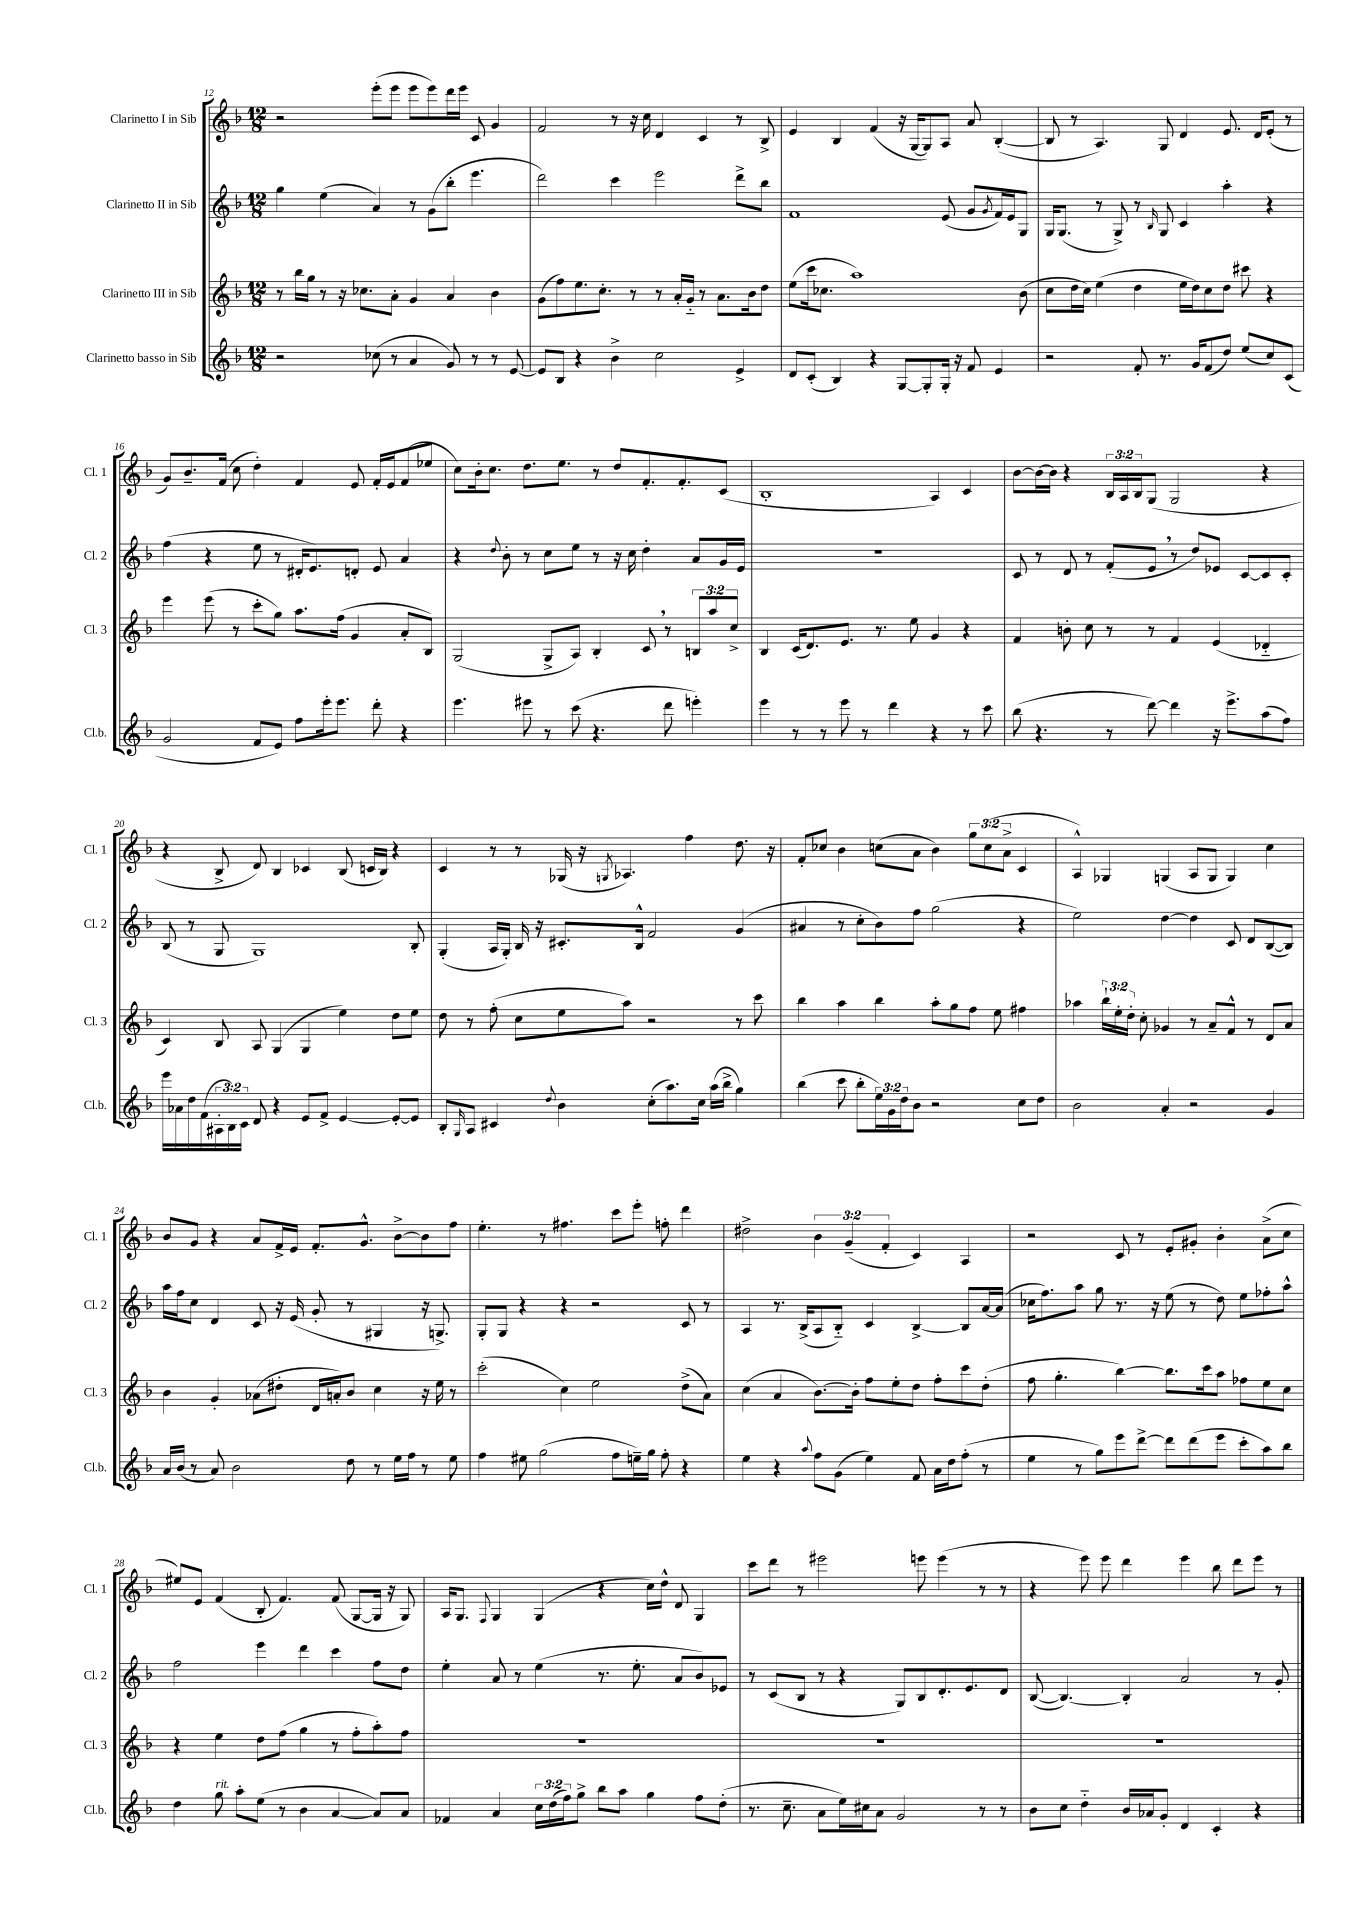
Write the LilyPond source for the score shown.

<<
\new StaffGroup <<
\new Staff = "s0" \with { instrumentName = "Clarinetto I in Sib" shortInstrumentName = "Cl. 1" } {
    \clef treble \key f \major \numericTimeSignature \time 12/8 \override Staff.TupletNumber.text = #tuplet-number::calc-fraction-text
    r2 e'''8-.( e'''8 e'''8 e'''8) d'''16 e'''16 c'8 g'4 |
    f'2 r8 r16 c''16 d'4 c'4 r8 bes8-> |
    e'4 bes4 f'4( r16 g16~ g8) a8 a'8 bes4~-.( |
    bes8 r8 a4.) g8 d'4 e'8. d'16 e'8-.( r8 |
    g'8) bes'8.-- f'16( c''8 d''4-.) f'4 e'8 f'16-. e'16 f'8( ees''8 |
    c''8) bes'16-. c''8. d''8. e''8. r8 d''8 f'8.-. f'8.-. c'8( |
    bes1-. a4) c'4 |
    bes'8~ bes'16~ bes'16 r4 \tuplet 3/2 { bes16 a16 bes16 } g8( g2 r4 |
    r4 bes8-> d'8) bes4 ces'4 bes8( c'16 bes16) r4 |
    c'4 r8 r8 ges16( r16 \acciaccatura { g8 } aes4.) f''4 d''8. r16 |
    f'8-. ces''8 bes'4 c''8( a'8 bes'4) \tuplet 3/2 { g''8 c''8( a'8-> } c'4 |
    a4-^) ges4 g4( a8 g8 g4) c''4 |
    bes'8 g'8 r4 a'8 f'16-> e'16 f'8.-. g'8.-^ bes'8~-> bes'8 f''8 |
    e''4.-. r8 fis''4. c'''8 e'''8-. f''8-. d'''4 |
    dis''2-> \tuplet 3/2 { bes'4 g'4--( f'4-. } c'4) a4 |
    r2 c'8 r8 e'8-. gis'8-. bes'4-. a'8->( c''8 |
    eis''8) e'8 f'4( bes8-. f'4.) f'8( g8~ g16 r16 g8) |
    a16 g8. \appoggiatura { f8 } g4 g4( r4 c''16) d''16-^ d'8 g4 |
    c'''8 d'''8 r8 eis'''2 e'''8 e'''4( r8 r8 |
    r4 e'''8) e'''8 d'''4 e'''4 bes''8 d'''8 e'''8 r8 \bar "|." |
}
\new Staff = "s1" \with { instrumentName = "Clarinetto II in Sib" shortInstrumentName = "Cl. 2" } {
    \clef treble \key f \major \numericTimeSignature \time 12/8
    g''4 e''4( a'4) r8 g'8( bes''8-. e'''4. |
    d'''2) c'''4 e'''2 d'''8-> bes''8 |
    f'1 e'8( g'8 \acciaccatura { g'8 } f'16) e'16 g8 |
    g16 g8.( r8 g8->) r8 \grace { bes16 } g8 c'4 a''4-. r4 |
    f''4( r4 e''8 r8 dis'16-. e'8.) d'8-. e'8 a'4 |
    r4 \appoggiatura { d''8 } bes'8-. r8 c''8 e''8 r8 r16 c''16 d''4-. a'8 g'16 e'16 |
    R1. |
    c'8 r8 d'8 r8 f'8-.( e'8 \breathe r8 d''8) ees'8 c'8~ c'8 c'8-. |
    bes8( r8 g8 g1) bes8-. |
    g4-.( a16 g16-.) bes16 r16 cis'8.-. bes16-^ f'2 g'4( |
    ais'4 r8 c''8-. bes'8) f''8 g''2( r4 |
    e''2) d''4~ d''4 c'8 d'8 bes8~( bes8) |
    a''16 f''16 c''8 d'4 c'8 r16 e'16( g'8-. r8 gis4 r16 g8.->) |
    g8-. g8 r4 r4 r2 c'8 r8 |
    a4 r8. bes16->( a8 bes8-_) c'4 bes4~-> bes8 a'16~ a'16( |
    ces''16 f''8.) a''8 g''8 r8. r16 e''8( r8 d''8) e''8 fes''8-. a''8-^ |
    f''2 e'''4 d'''4 c'''4 f''8 d''8 |
    e''4-. a'8 r8 e''4( r8. e''8.-. a'8 bes'8) ees'8 |
    r8 c'8( bes8 r8 r4 g8) bes8 d'8.-. e'8. d'8 |
    bes8~( bes4.~) bes4-. a'2 r8 g'8-. \bar "|." |
}
\new Staff = "s2" \with { instrumentName = "Clarinetto III in Sib" shortInstrumentName = "Cl. 3" } {
    \clef treble \key f \major \numericTimeSignature \time 12/8 \override Staff.TupletNumber.text = #tuplet-number::calc-fraction-text
    r8 bes''16 g''16 r8 r16 ces''8. a'8-. g'4 a'4 bes'4 |
    g'8( f''8) e''8. c''8.-. r8 r8 a'16-. g'16-_ r8 a'8. bes'16 d''8 |
    e''8( c'''16 ces''8. a''1) bes'8( |
    c''8 d''16 c''16) e''4( d''4 e''16 d''16) c''8 d''8 cis'''8 r4 |
    e'''4 e'''8( r8 c'''8-. g''8) a''8. f''16( g'4 a'8-. bes8) |
    g2( g8-> a8) bes4-. c'8 \breathe r8 \tuplet 3/2 { b8 a''8 c''8-> } |
    bes4 c'16( d'8.) e'8. r8. e''8 g'4 r4 |
    f'4 b'8-. c''8 r8 r8 f'4 e'4( des'4-_ |
    c'4) bes8 a8 g4( g4 e''4) d''8 e''8 |
    d''8 r8 f''8-.( c''8 e''8 a''8) r2 r8 c'''8 |
    bes''4 a''4 bes''4 a''8-. g''8 f''8 e''8 fis''4 |
    aes''4 \tuplet 3/2 { bes''16-! e''16-. d''16-. } c''8-. ges'4 r8 a'8-- f'8-^ r8 d'8 a'8 |
    bes'4 g'4-. aes'8( dis''8-. d'16 a'16-.) bes'8 c''4 r16 e''16 r8 |
    c'''2-.( c''4) e''2 d''8->( a'8) |
    c''4( a'4 bes'8.~) bes'16-. f''8 e''8-. d''8 f''8-. c'''8 d''8-.( |
    f''8 g''4.-. bes''4~) bes''8. c'''16 a''8 fes''8 e''8 c''8 |
    r4 e''4 d''8 f''8( g''4 r8 f''8-. a''8-.) f''8 |
    R1. |
    R1. |
    R1. \bar "|." |
}
\new Staff = "s3" \with { instrumentName = "Clarinetto basso in Sib" shortInstrumentName = "Cl.b." } {
    \clef treble \key f \major \numericTimeSignature \time 12/8 \override Staff.TupletNumber.text = #tuplet-number::calc-fraction-text
    r2 ces''8( r8 a'4 g'8) r8 r8 e'8~ |
    e'8 bes8 r4 bes'4-> c''2 e'4-> |
    d'8 c'8-.( bes4) r4 g8~ g8-. g16-. r16 f'8 e'4 |
    r2 f'8-. r8. g'16 f'8( d''8) e''8( c''8) c'8( |
    g'2 f'8 e'8) f''8 e'''16-. e'''8. d'''8-. r4 |
    e'''4. eis'''8 r8 c'''8( r4. d'''8 e'''4-.) |
    e'''4 r8 r8 e'''8 r8 d'''4 r4 r8 c'''8 |
    bes''8( r4. r8 d'''8~) d'''4 r16 e'''8.-> a''8( f''8) |
    e'''16 aes'16 d''16 f'16( \tuplet 3/2 { ais16-. bes16) c'16 } d'8 r4 e'8 f'8-> e'4~ e'8~-. e'8 |
    bes8-. \grace { g16 } a8 cis'4 \appoggiatura { d''8 } bes'4 c''8-.( a''8.) c''16 a''16( bes''16-> g''4) |
    bes''4( c'''8 bes''8-. \tuplet 3/2 { e''16) g'16 d''16 } bes'8 r2 c''8 d''8 |
    bes'2 a'4-. r2 g'4 |
    a'16 bes'16( r8 a'8) bes'2 d''8 r8 e''16 f''16 r8 e''8 |
    f''4 eis''8 g''2( f''8 e''16--) g''16 f''8-. r4 |
    e''4 r4 \appoggiatura { a''8 } f''8 g'8( e''4) f'8 a'16 d''16 f''8-.( r8 |
    e''4 r8 g''8) e'''8 d'''8~-> d'''8 d'''8( e'''8 c'''8-. a''8) bes''8 |
    d''4 g''8^\markup { \italic "rit." } a''8-. e''8( r8 bes'4 a'4~ a'8) a'8 |
    fes'4 a'4 \tuplet 3/2 { c''16 d''16( f''16) } g''8-> bes''8 a''8 g''4 f''8 d''8-.( |
    r8. c''8.-- a'8 e''16) cis''16 a'8 g'2 r8 r8 |
    bes'8 c''8 d''4-_ bes'16 aes'16 g'8-. d'4 c'4-. r4 \bar "|." |
}
>>
>>
\layout { \context { \Score currentBarNumber = #12 } }
